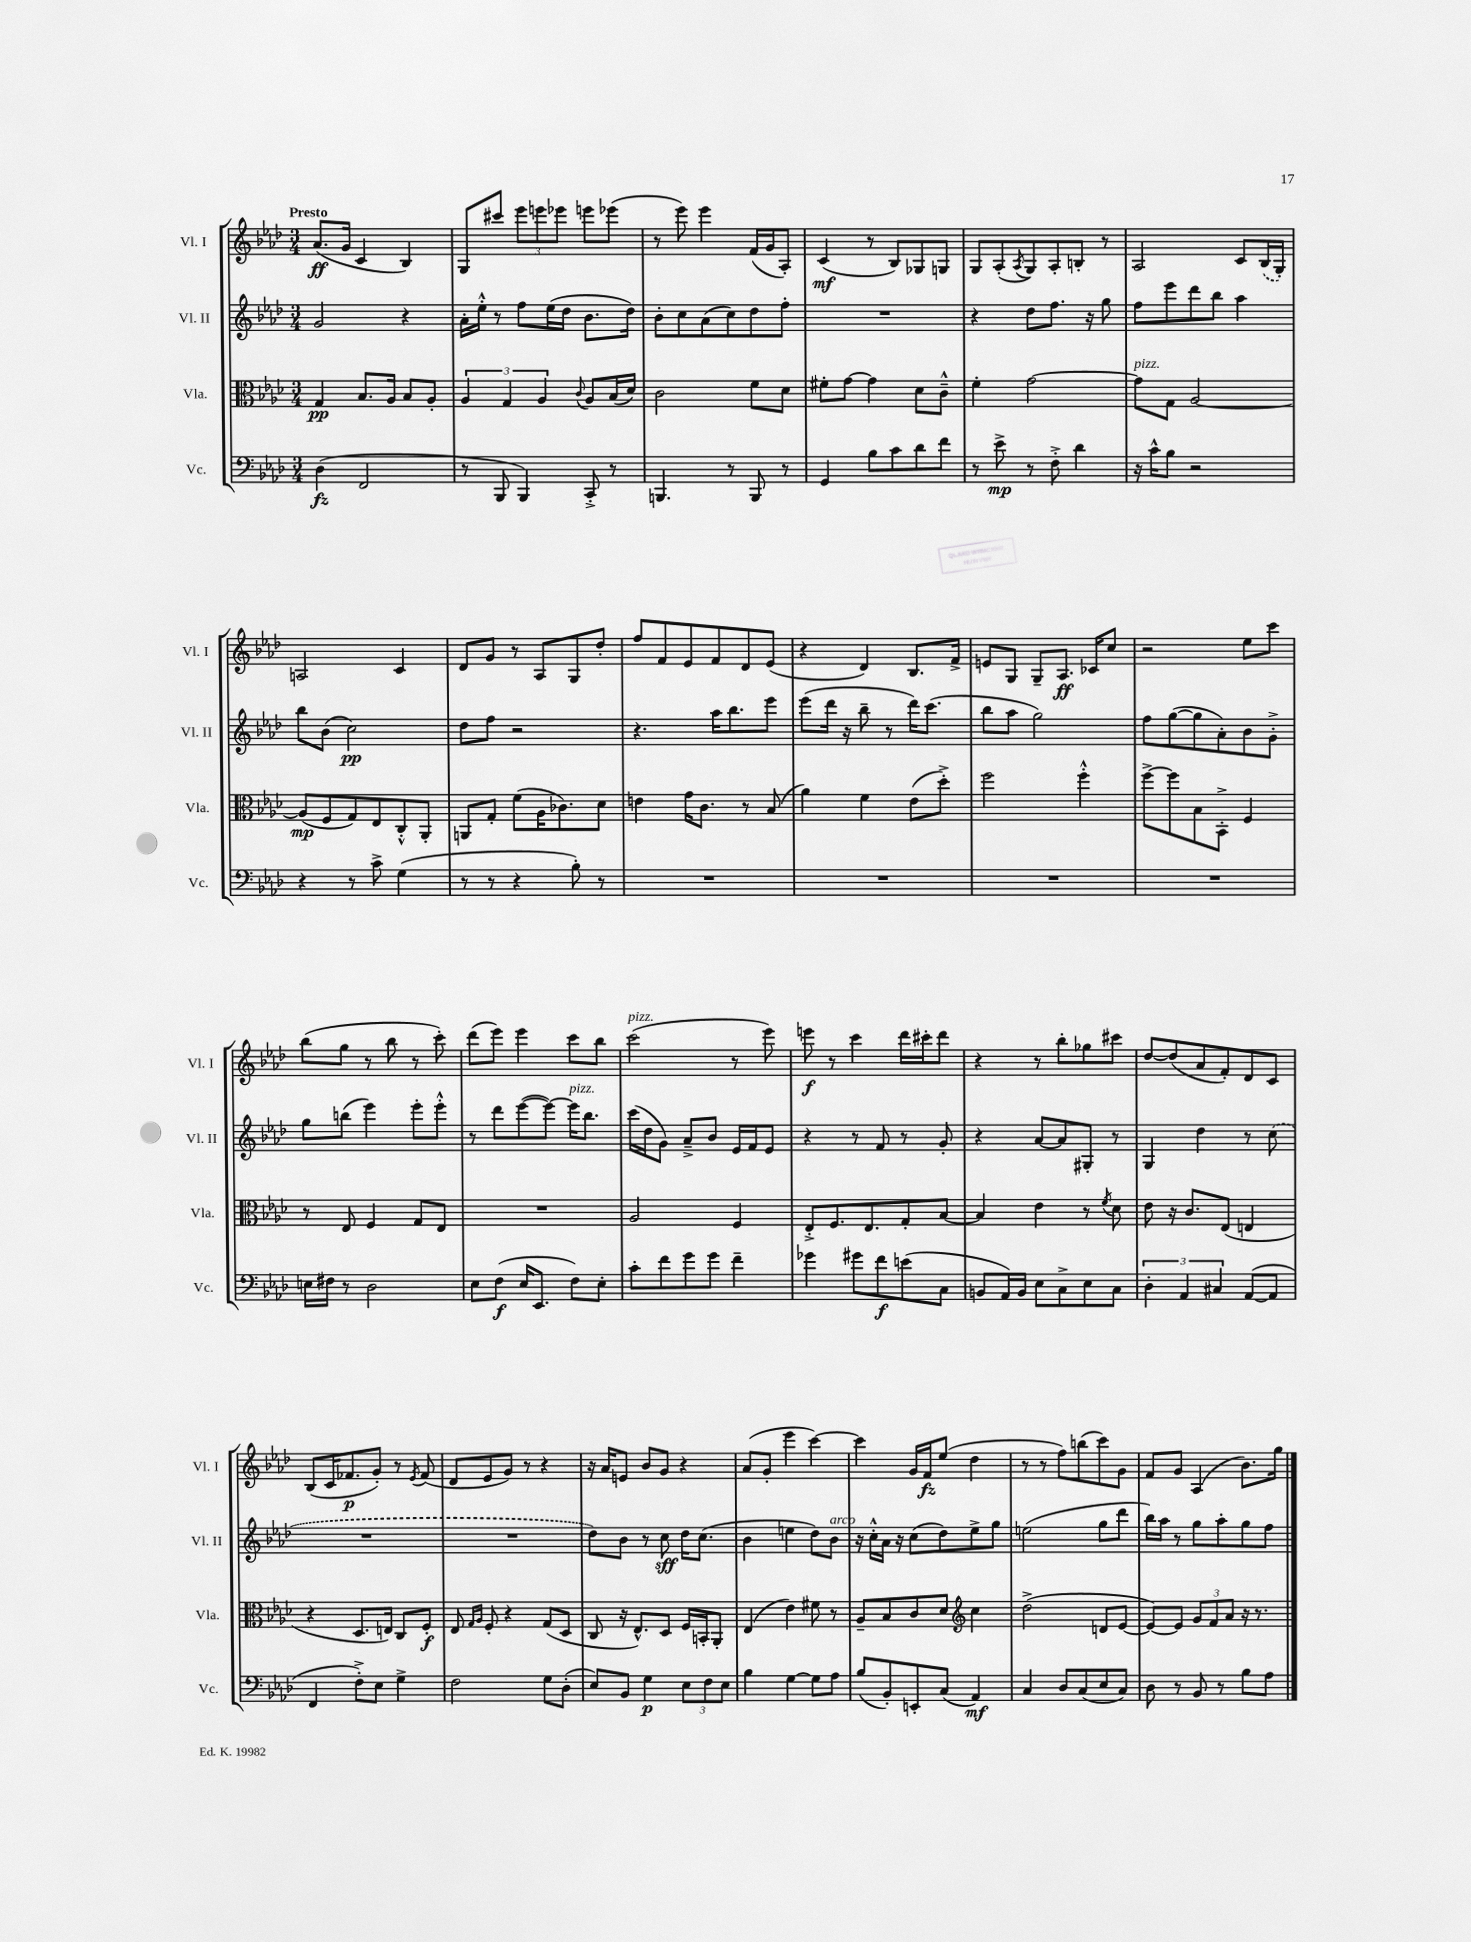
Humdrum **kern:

**kern	**kern	**kern	**kern
*staff4	*staff3	*staff2	*staff1
*clefF4	*clefC3	*clefG2	*clefG2
*k[b-e-a-d-]	*k[b-e-a-d-]	*k[b-e-a-d-]	*k[b-e-a-d-]
*M3/4	*M3/4	*M3/4	*M3/4
(4D-	4G	2g	(8.a-
.	.	.	16g
2FF	8.B-	.	4c
.	16A-	.	.
.	8B-	4r	4B-)
.	8A-'	.	.
=	=	=	=
8r	6A-	16a-'	8G
.	.	16ee-'^^	.
8BBB-	.	8r	8ccc#
.	6G	.	.
4BBB-)	.	8ff	12eee-
.	6A-	.	12eee
.	.	(16ee-	.
.	.	.	12eee-
.	.	16dd-	.
.	8qqc	.	.
8CC'^	8A-	8.b-	8eee
8r	(16B-	.	(8eee-
.	16d-)	16dd-)	.
=	=	=	=
4.BBB	2c	8b-'	8r
.	.	8cc	8eee-)
.	.	(8a-	4eee-
8r	.	8cc)	.
8BBB	8f	8dd-	(16f
.	.	.	16g
8r	8d-	8ff'	8A-')
=	=	=	=
4GG	8f#'	2.r	(4c
.	[8g	.	.
8B-	4g]	.	8r
8c	.	.	8B-)
8d-	8d-	.	8G-
8f	8c~^^	.	8G
=	=	=	=
8r	4f'	4r	8G
8e-^	.	.	(8A-'
.	.	.	8qA-
8r	[2g	8dd-	8G)
8F'^	.	8.ff	8A-'
4d-	.	.	8B'
.	.	16r	.
.	.	8gg	8r
=	=	=	=
16r	8g]	8ff	2A-
16c^^	.	.	.
8B-	8G	8eee-	.
2r	[2A-	8ddd-	.
.	.	8bb-	.
.	.	4aa-	8c
.	.	.	(16B-
.	.	.	16G')
=	=	=	=
4r	(8A-]	8bb-	2A
.	8F	(8b-	.
8r	8G)	2cc)	.
8c^	8E-	.	.
(4G	8C'^^	.	4c
.	8AA-'	.	.
=	=	=	=
8r	8AA	8dd-	8d-
8r	8G'	8ff	8g
4r	(8f	2r	8r
.	16A-	.	8A-
.	8.c-)	.	.
8B-')	.	.	8G
8r	8d-	.	8dd-'
=	=	=	=
2.r	4e	4.r	8ff
.	.	.	8f
.	16g	.	8e-
.	8.c	.	.
.	.	16aa-	8f
.	.	8.bb-	.
.	8r	.	8d-
.	(8B-	8eee-	(8e-
=	=	=	=
2.r	4a-)	(8eee-	4r
.	.	16ddd-	.
.	.	16r	.
.	4f	8bb-~	4d-)
.	.	8r	.
.	(8e-	16ddd-)	8.B-
.	.	(8.ccc	.
.	8dd-'^)	.	.
.	.	.	16f^
=	=	=	=
2.r	2ff	8bb-	8e
.	.	8aa-	8G
.	.	2gg)	8G~
.	.	.	8.A-
.	4ff'^^	.	.
.	.	.	16c-
.	.	.	8cc
=	=	=	=
2.r	[8ff^	8ff	2r
.	8ff]	([8gg	.
.	8B-	8gg]	.
.	8BB-'^	8a-')	.
.	4F	8b-	8ee-
.	.	8g'^	8ccc
=	=	=	=
16E	8r	8gg	(8bb-
16F#	.	.	.
8r	8E-	(8bb	8gg
2D-	4F	4eee-)	8r
.	.	.	8bb-
.	8G	8eee-'	8r
.	8E-	8eee-'^^	8ccc')
=	=	=	=
8E-	2.r	8r	(8ddd-
(8F	.	8ddd-	8eee-)
16E-	.	([8eee-	4eee-
8.EE-	.	.	.
.	.	8eee-_)	.
8F)	.	16eee-]	8ccc
.	.	8.bb-	.
8E-'	.	.	8bb-
=	=	=	=
8c'	2A-	(16ccc	(2ccc
.	.	16dd-	.
8f	.	8g)	.
8g	.	8a-~^	.
8g	.	8b-	.
4f~	4F	16e-	8r
.	.	16f	.
.	.	8e-	8eee-)
=	=	=	=
4g-	8E-'^	4r	8eee
.	8.F	.	8r
8g#	.	8r	4ccc
.	8.E-	.	.
8f	.	8f	.
(8e	8G'	8r	16ddd-
.	.	.	16ccc#'
8C	[8B-	8g'	8ddd-
=	=	=	=
8BB	4B-]	4r	4r
16AA-)	.	.	.
16BB	.	.	.
8E-	4e-	[8a-	8r
8C^	.	8a-]	8bb-'
8E-	8r	8G#'	8gg-
.	8qf	.	.
8C	8d-	8r	8ccc#
=	=	=	=
6D-'	8e-	4G	[8dd-
.	16r	.	(8dd-]
6AA-	.	.	.
.	8.c	.	.
.	.	4dd-	8a-
6C#	.	.	.
.	(8E-	.	8f')
([8AA-	4E	8r	8d-
8AA-]	.	(8cc	8c
=	=	=	=
4FF	4r	2.r	(8B-
.	.	.	16c
.	.	.	8.f-
8F'^)	8.D-	.	.
8E-	.	.	8g')
.	16E)	.	.
4G^	8C	.	8r
.	.	.	8qe-
.	8F'	.	(8f-
=	=	=	=
2F	8E-	2.r	8d-
.	16qqG	.	.
.	16qqA-	.	.
.	8F'	.	8e-
.	4r	.	8g)
.	.	.	8r
8G	(8G	.	4r
(8D-'	8D-	.	.
=	=	=	=
8E-)	8C	8dd-)	16r
.	.	.	16a-
8BB-	16r	8b-	8e
.	8.E-^^)	.	.
4G	.	8r	8b-
.	8D-	8cc	8g
12E-	16F	16dd-	4r
.	16BB'	(8.cc	.
12F	.	.	.
.	8AA-'	.	.
12E-	.	.	.
=	=	=	=
4B-	(4E-	4b-	(8a-
.	.	.	8g'
[4G	4e-)	4ee	4eee-
8G]	8f#	8dd-)	[4ccc)
8A-	8r	8b-	.
=	=	=	=
(8B-	8A-~	16r	4ccc]
.	.	16cc'^^	.
8BB-')	8B-	16a-	.
.	.	16r	.
8EE'	8c	(8cc	16g
.	.	.	16f
(8C	8d-	8dd-)	(8ee-
*	*clefG2	*	*
4AA-)	4cc	8ee-^	4dd-
.	.	8gg	.
=	=	=	=
4C	(2dd-^	(2ee	8r
.	.	.	8r
8D-	.	.	8ff)
(8C	.	.	(8bb
8E-	8d	8gg	8ccc)
8C)	[8e-	8ddd-	8g
=	=	=	=
8D-	8e-_)	16bb-)	8f
.	.	16aa-	.
8r	8e-]	8r	8g
8BB-	12g	8gg	(4A-
.	12f	.	.
8r	.	8aa-'	.
.	12a-	.	.
8B-	16r	8gg	8.b-)
.	8.r	.	.
8A-	.	8ff	.
.	.	.	16gg
==	==	==	==
*-	*-	*-	*-
